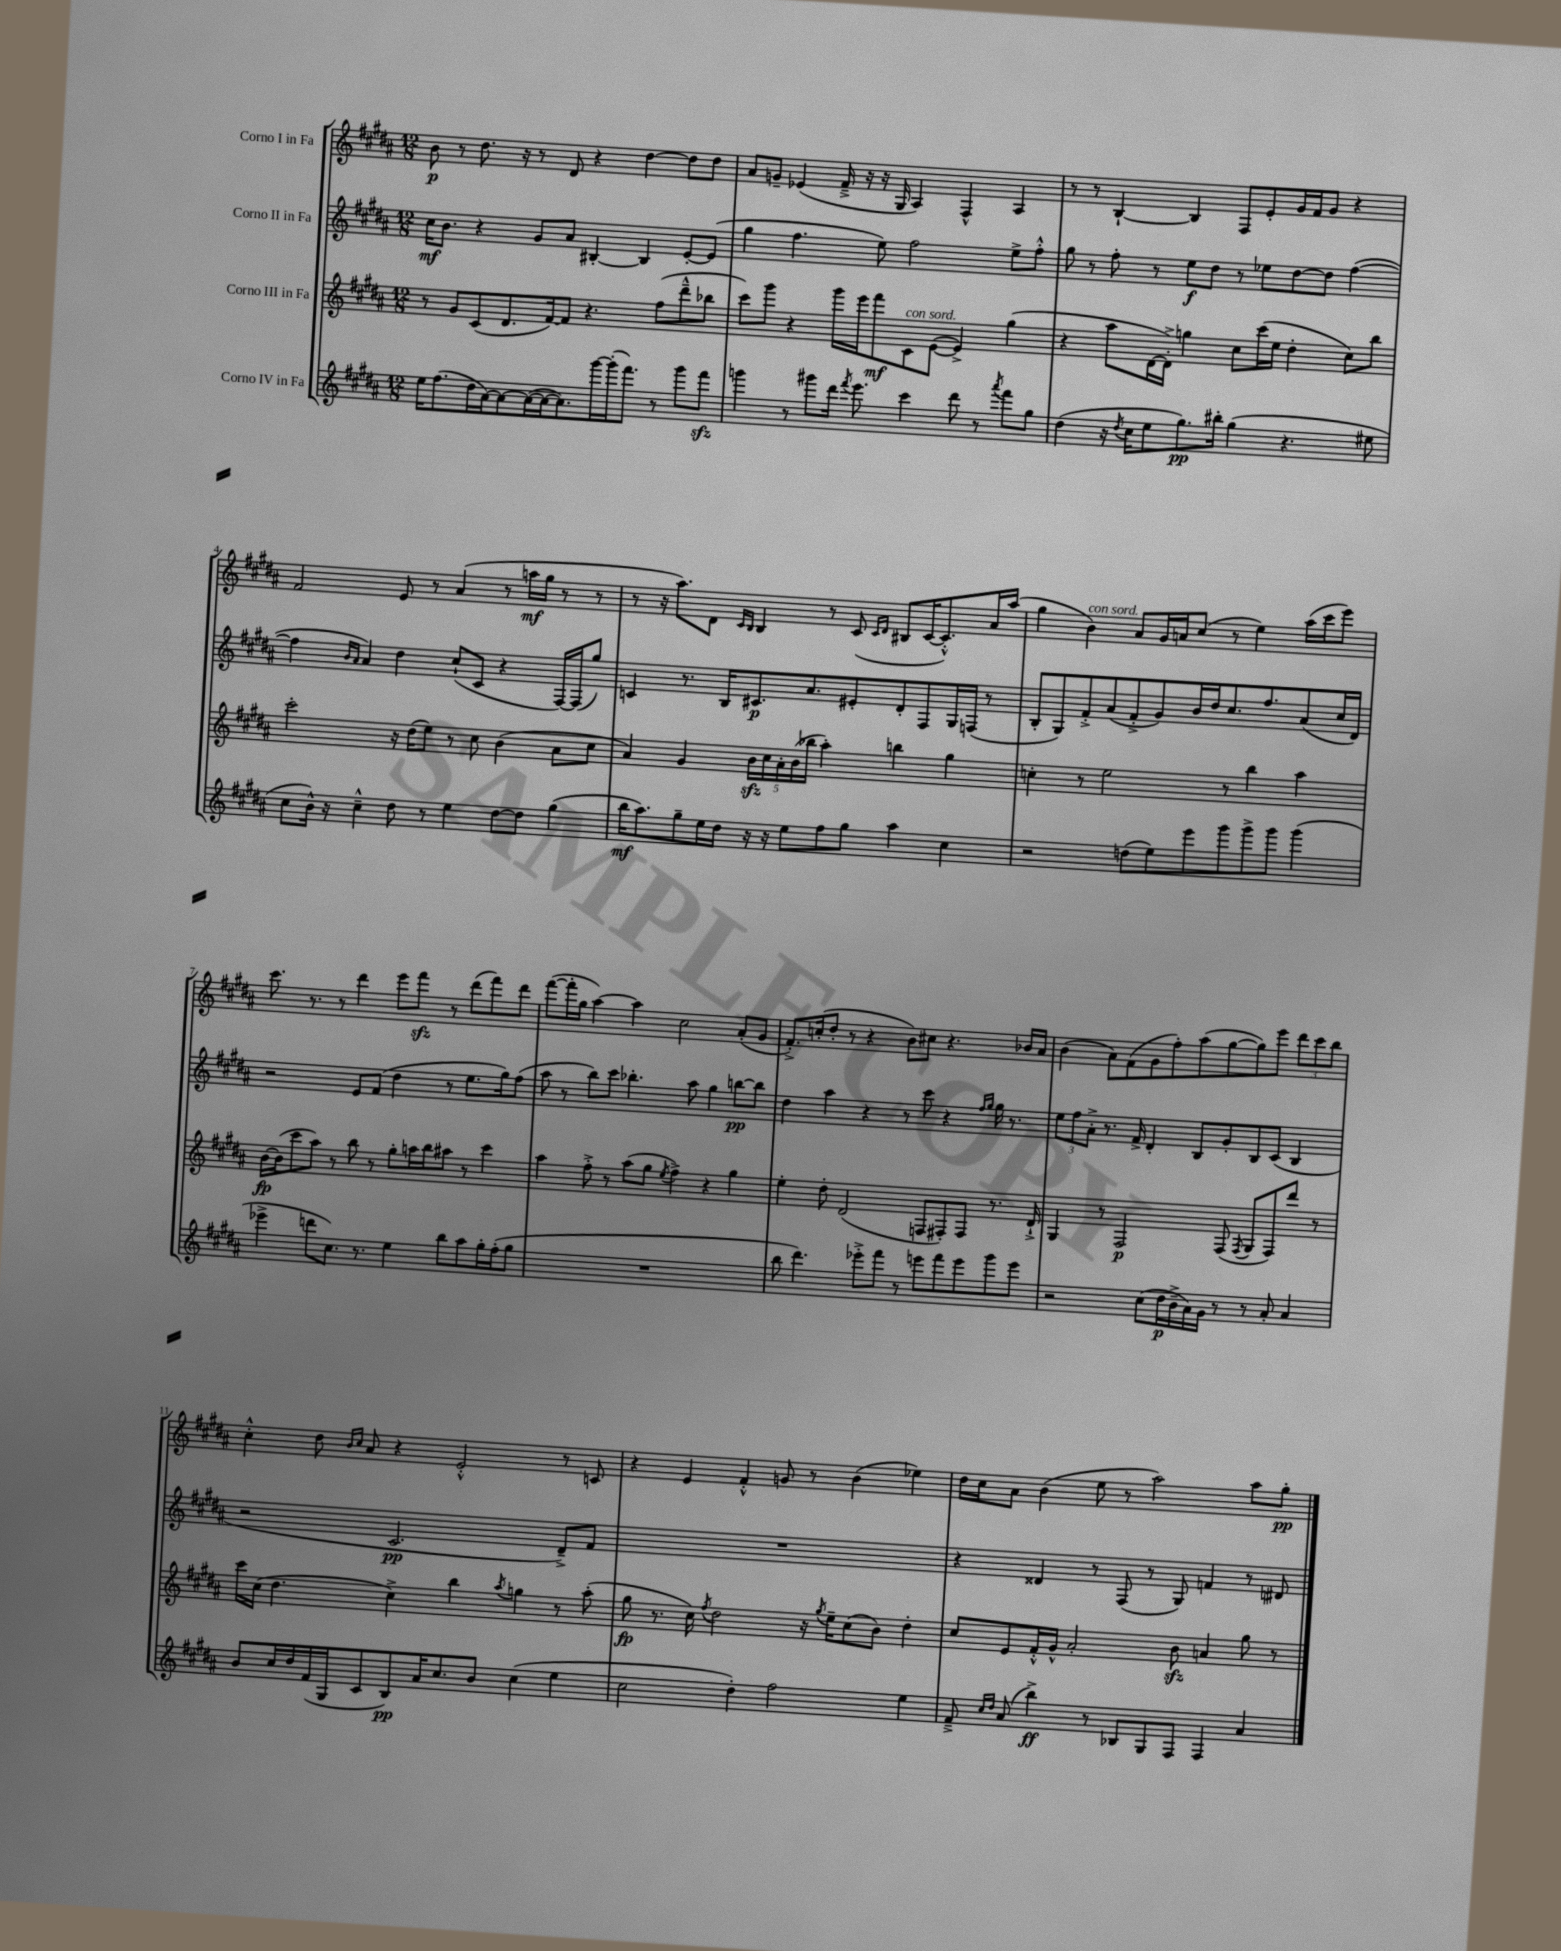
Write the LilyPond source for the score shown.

<<
\new StaffGroup <<
\new Staff = "s0" \with { instrumentName = "Corno I in Fa" } {
    \clef treble \key b \major \numericTimeSignature \time 12/8
    \autoBeamOff b'8\p r8 dis''8. r16 r8 dis'8 r4 dis''4~ dis''8[ dis''8] |
    ais'8[ g'8]-- ees'4( fis'16---> r16 r16 gis16 ais4) fis4-^ ais4 |
    r8 r8 b4~-! b4 fis8[ e'8-. gis'16 fis'16 gis'8] r4 |
    fis'2 e'8 r8 ais'4( r8 a''16[\mf gis''16] r8 r8 |
    r8 r16 ais''8.[) dis'8] \grace { cis'16[ b16] } b4 r8 cis'8( \grace { cis'16[ dis'16] } bis8[ cis'16~ cis'8.-.-^) ais'16 ais''16]( |
    gis''4 b'4^\markup { \italic "con sord." }) ais'8[ gis'16 a'16 cis''8]( r8 e''4) ais''16[( cis'''16 e'''8]) |
    cis'''8. r8. r8 dis'''4 e'''8[ fis'''8]\sfz r8 dis'''8[( fis'''8) dis'''8] |
    fis'''8[~( fis'''16-. gis''16] ais''4~) ais''4 cis''2 ais'8[-.( gis'8] |
    fis'8.[-.->) c''16-.( dis''8]-. r8 r4 b'8[) cis''8] r4. bes'16[ ais'16] |
    b'4( ais'8[) fis'8( gis'8 fis''8-.) ais''8( gis''8~ gis''8) e'''8] \tuplet 3/2 { dis'''8[ cis'''8 b''8] } |
    cis''4-.-^ dis''8 \grace { b'16[ cis''16] } ais'8 r4 e'2-.-^ r8 c'8 |
    r4 e'4 fis'4-.-^ g'8 r8 b'4( ees''4) |
    dis''16[ cis''16 ais'8] b'4( e''8 r8 ais''2) ais''8[ gis''8]-.\pp \bar "|." |
}
\new Staff = "s1" \with { instrumentName = "Corno II in Fa" } {
    \clef treble \key b \major \numericTimeSignature \time 12/8
    \autoBeamOff cis''16[\mf b'8.] r4 gis'8[ ais'8] bis4~-. bis4 e'8[~-. e'8]( |
    gis''4 fis''4. e''8) fis''2 e''8[-> fis''8]-.-^ |
    gis''8 r8 fis''8-. r8 e''8[\f dis''8] r8 ees''8[ dis''8~ dis''8] fis''4~( |
    fis''4 \grace { b'16[ ais'16] } ais'4) dis''4 cis''8[-!( cis'8] r4 fis16[~) fis16( gis''8]) |
    c'4 r8. b16[ cis'8.\p ais'8. eis'8-. dis'8-. fis8 gis16 f16]( r8 |
    b8[-. gis8) fis'8-.-> ais'8( fis'8-.-> gis'8) b'16 dis''16 cis''8. fis''8. ais'8( cis''16 dis'16]) |
    r2 e'8[ fis'8]( dis''4 r8 e''8.[ gis''16) fis''8]( |
    ais''8 r8 b''8[) cis'''8] bes''4.-. ais''8 gis''4 b''8[~\pp b''8] |
    dis''4 ais''4 r4 r8 cis'''8 r4 \grace { fis''16[ gis''16] } gis''16 r8. |
    \tuplet 3/2 { e''8[ fis''8 ais'8]-.-> } r8. fis'16-> dis'4-. b8[ gis'8-. b8 cis'8]( b4 |
    r2 cis'2.\pp dis'8[--->) fis'8] |
    R1. |
    r4 disis'4 r8 fis8( r8 gis8) f'4 r8 dis'8 \bar "|." |
}
\new Staff = "s2" \with { instrumentName = "Corno III in Fa" } {
    \clef treble \key b \major \numericTimeSignature \time 12/8
    \autoBeamOff r8 gis'8[ cis'8( dis'8. fis'16~) fis'8] r4. fis''8[( dis'''8---^ bes''8] |
    cis'''8[) gis'''8] r4 gis'''16[ e'''16 fis'''8\mf cis'8^\markup { \italic "con sord." } e'8]~( e'4->) gis''4( |
    r4 ais''8[ dis'16~ dis'16]-.->) g''4 cis''8[ cis'''16( e''16] dis''4-. cis''8[) b''8] |
    cis'''2-. r16 dis''16[( e''8]) r8 cis''8 b'4( ais'8[ cis''8] |
    ais'4) gis'4 \tuplet 5/4 { b'16[\sfz cis''16 ais'16-. b'16( bes''16] } ais''4-.) b''4 gis''4 |
    c''4-. r8 e''2 r8 b''4 ais''4 |
    b'16[~\fp b'16( cis'''8 ais''8]) r8 b''8 r8 gis''8[-. a''16 b''16 ais''8] r8 cis'''4 |
    ais''4 fis''8-.-> r8 ais''8[( gis''8] \acciaccatura { e''8 } fis''4->) r4 gis''4 |
    e''4-. dis''8-. dis'2( f8[ fis8-.) fis8] r8. dis'16-!-> |
    gis4 r8 fis2\p fis8( \acciaccatura { fis8 } gis8[ fis8) dis'''8] r8 |
    cis'''16[ cis''16]( dis''4. cis''4->) b''4 \acciaccatura { ais''8 } g''4 r8 ais''8-.( |
    gis''8\fp r8. cis''16) \acciaccatura { fis''8 } dis''2 r16 \acciaccatura { gis''8 } e''16[-- cis''8( b'8]) dis''4-. |
    cis''8[ e'8 fis'16-.-^ gis'16]-^ ais'2-. b'8\sfz a'4 gis''8 r8 \bar "|." |
}
\new Staff = "s3" \with { instrumentName = "Corno IV in Fa" } {
    \clef treble \key b \major \numericTimeSignature \time 12/8
    \autoBeamOff e''16[ fis''8.( dis''16 ais'16~) ais'8~ ais'16~( ais'16~ ais'8.) gis'''16~ gis'''16-.( fis'''8.]) r8 gis'''8[ fis'''8]\sfz |
    g'''4 r8 gis'''8[ dis'''16] \acciaccatura { fis'''8 } e'''8. cis'''4 dis'''8 r8 \acciaccatura { ais'''8 } fis'''8[ gis''8] |
    dis''4( r16 \acciaccatura { dis''8 } cis''16[ e''8 gis''8.\pp) bis''16]-. gis''4( r4. eis''8 |
    cis''8[ b'16]-^) r16 cis''4---^ dis''8 r8 e''4 dis''8[~ dis''8] gis''4( |
    b''16[\mf ais''8.) gis''8-- e''16 dis''16] r16 r16 e''8[ fis''8 gis''8] ais''4 cis''4 |
    r2 d''8[( e''8) e'''8 gis'''8 gis'''8-> gis'''8] gis'''4( |
    ees'''4-> d'''8[ cis''8.]) r8. e''4 b''8[ ais''8 gis''16-. fis''16-.( gis''8] |
    R1. |
    b''8 dis'''4.) ees'''8[-.-> fis'''8] r8 e'''8[ fis'''8 e'''8 gis'''8 e'''8] |
    r2 cis''8[( dis''16\p b'16---> ais'16) gis'16] r8 r8 ais'8-. ais'4 |
    b'8[ cis''16 dis''16 fis'16( gis16 cis'8 b8\pp) ais'16 cis''8. b'8] cis''4( e''4 |
    cis''2 dis''4-.) fis''2 e''4 |
    fis'8---> \grace { cis''16[ dis''16] } ais'8( b''4->\ff) r8 bes8[ gis8 fis8] fis4 ais'4 \bar "|." |
}
>>
>>
